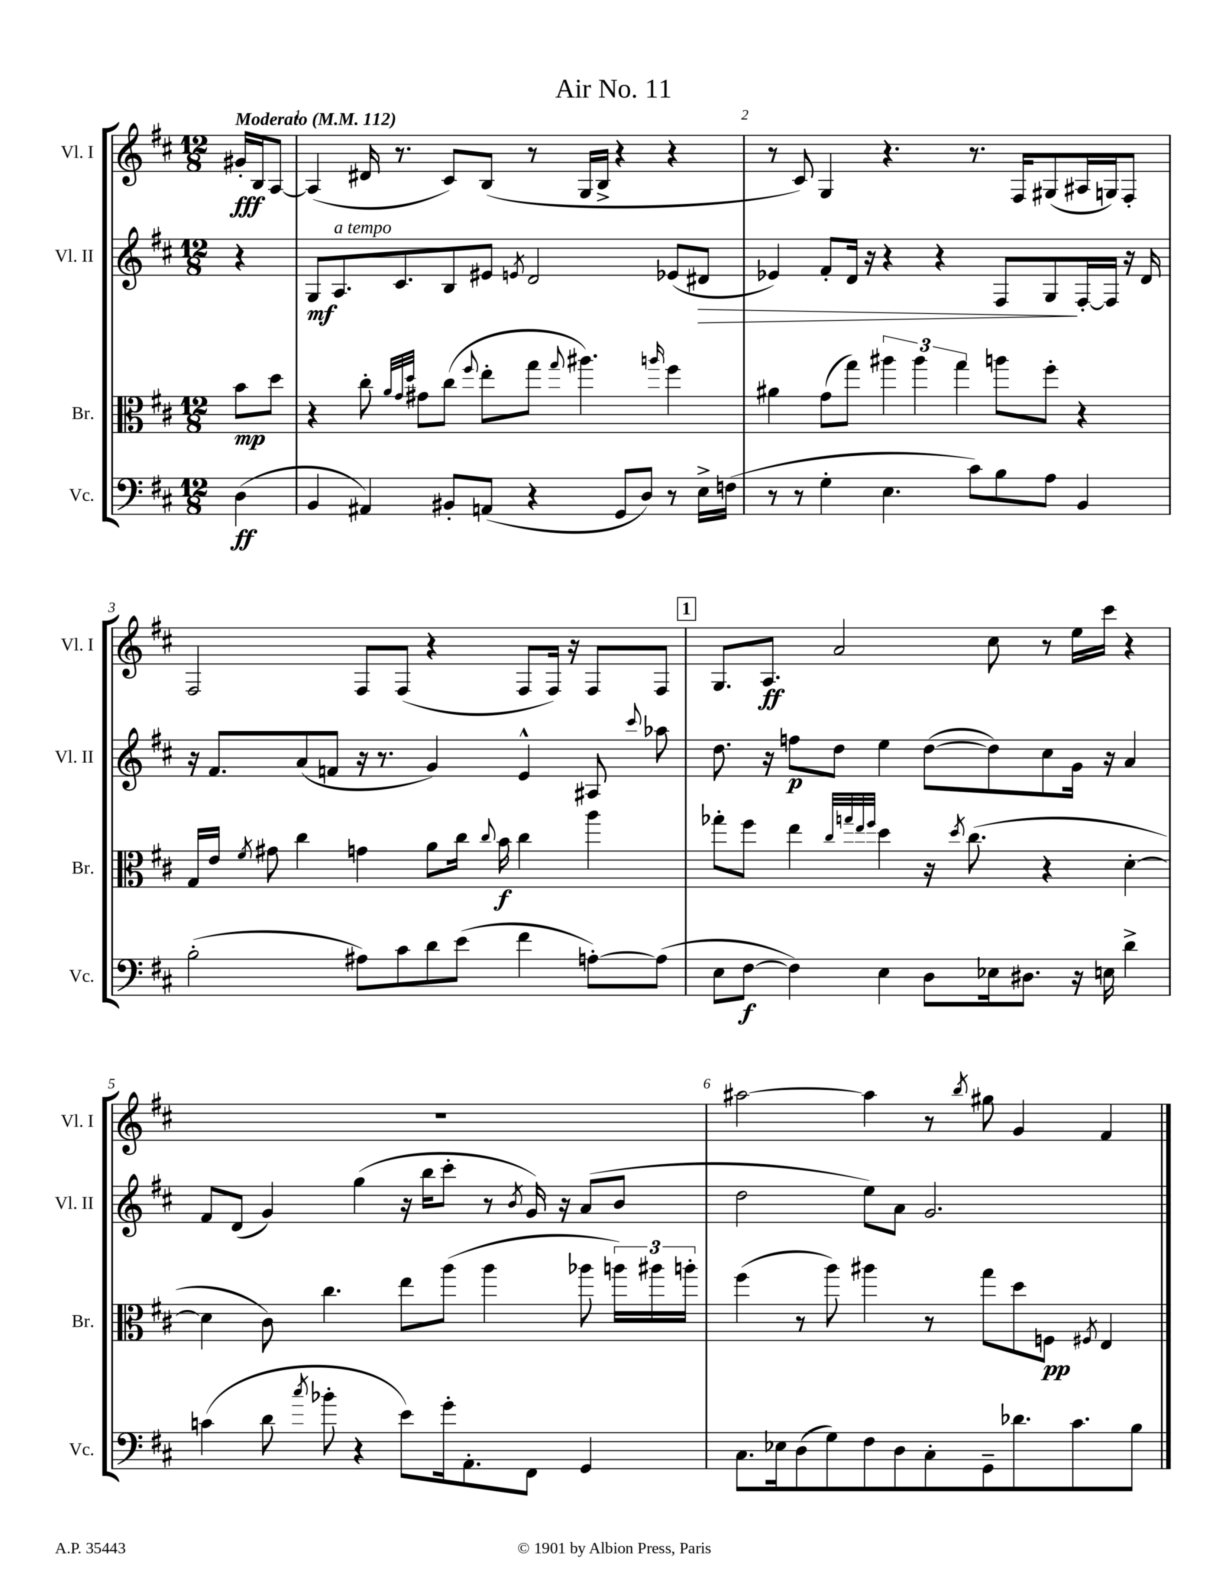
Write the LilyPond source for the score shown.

\header { title = "Air No. 11" }
<<
\new StaffGroup <<
\new Staff = "s0" \with { instrumentName = "Vl. I" shortInstrumentName = "Vl. I" } {
    \clef treble \key d \major \numericTimeSignature \time 12/8 \partial 4 \tempo "Moderato" 4 = 112
    \autoBeamOff gis'16[-.\fff b16 a8]~ |
    a4( dis'16 r8. cis'8[) b8]( r8 g16[ b16]-> r4 r4 |
    r8 cis'8) g4 r4. r8. fis16[ gis8( ais16 g16) fis8]-. |
    fis2 fis8[ fis8]( r4 fis8[ fis16]) r16 fis8[ fis8] |
    \mark \markup { \box "1" } g8.[ a8.]\ff a'2 cis''8 r8 e''16[ cis'''16] r4 |
    R1. |
    ais''2~ ais''4 r8 \acciaccatura { b''8 } gis''8 g'4 fis'4 \bar "|." |
}
\new Staff = "s1" \with { instrumentName = "Vl. II" shortInstrumentName = "Vl. II" } {
    \clef treble \key d \major \numericTimeSignature \time 12/8 \partial 4
    \autoBeamOff r4 |
    g8[\mf a8.^\markup { \italic "a tempo" } cis'8. b8 eis'8] \acciaccatura { e'8 } d'2 ees'8[( dis'8]\> |
    ees'4) fis'8[-. d'16] r16 r4 r4 fis8[ g8\! fis16~-. fis16] r16 d'16 |
    r16 fis'8.[ a'8( f'8] r16 r8. g'4) e'4-^ ais8 \appoggiatura { cis'''8 } aes''8 |
    \mark \markup { \box "1" } d''8. r16 f''8[\p d''8] e''4 d''8[~( d''8) cis''8 g'16] r16 a'4 |
    fis'8[ d'8]( g'4) g''4( r16 b''16[ cis'''8]-. r8 \acciaccatura { b'8 } g'16) r16 a'8[( b'8] |
    d''2 e''8[) a'8] g'2. \bar "|." |
}
\new Staff = "s2" \with { instrumentName = "Br." shortInstrumentName = "Br." } {
    \clef alto \key d \major \numericTimeSignature \time 12/8 \partial 4
    \autoBeamOff b'8[\mp d''8] |
    r4 cis''8-. \grace { a'32[ g'32 d''32] } gis'8[ cis''8]( \appoggiatura { fis''8 } e''8[-. g''8] \appoggiatura { g''8 } ais''4.) \grace { a''16 } fis''4 |
    ais'4 g'8[( g''8]) \tuplet 3/2 { ais''4 ais''4 g''4 } a''8[ fis''8]-. r4 |
    g16[ e'16] \acciaccatura { fis'8 } gis'8 cis''4 g'4 a'8[ cis''16] \appoggiatura { cis''8 } b'16\f cis''4 a''4 |
    \mark \markup { \box "1" } ges''8[-. fis''8] e''4 \grace { cis''32[ g''32 e''32 fis''32] } d''4 r16 \acciaccatura { d''8 } cis''8.( r4 d'4~-. |
    d'4 cis'8) cis''4. e''8[ a''8]( a''4 aes''8 \tuplet 3/2 { a''16[) ais''16 a''16]-. } |
    fis''4( r8 a''8) ais''4 r8 g''8[ d''8 f8]\pp \acciaccatura { fis8 } e4 \bar "|." |
}
\new Staff = "s3" \with { instrumentName = "Vc." shortInstrumentName = "Vc." } {
    \clef bass \key d \major \numericTimeSignature \time 12/8 \partial 4
    \autoBeamOff d4\ff( |
    b,4 ais,4) bis,8[-. a,8]( r4 g,8[ d8]) r8 e16[-> f16]( |
    r8 r8 g4-. e4. cis'8[) b8 a8] b,4 |
    b2-.( ais8[) cis'8 d'8 e'8]( fis'4 a8[~-.) a8]( |
    \mark \markup { \box "1" } e8[ fis8]~\f fis4) e4 d8[ ees16 dis8.] r16 e16 d'4-> |
    c'4( d'8 \acciaccatura { cis''8 } bes'8-. r4 e'8[) g'16-. a,8.-. fis,8] g,4 |
    cis8.[ ees16 d8( g8) fis8 d8 cis8-. g,8-- des'8. cis'8. b8] \bar "|." |
}
>>
>>
\layout { \context { \Score \override BarNumber.break-visibility = ##(#f #t #t) barNumberVisibility = #all-bar-numbers-visible } }
